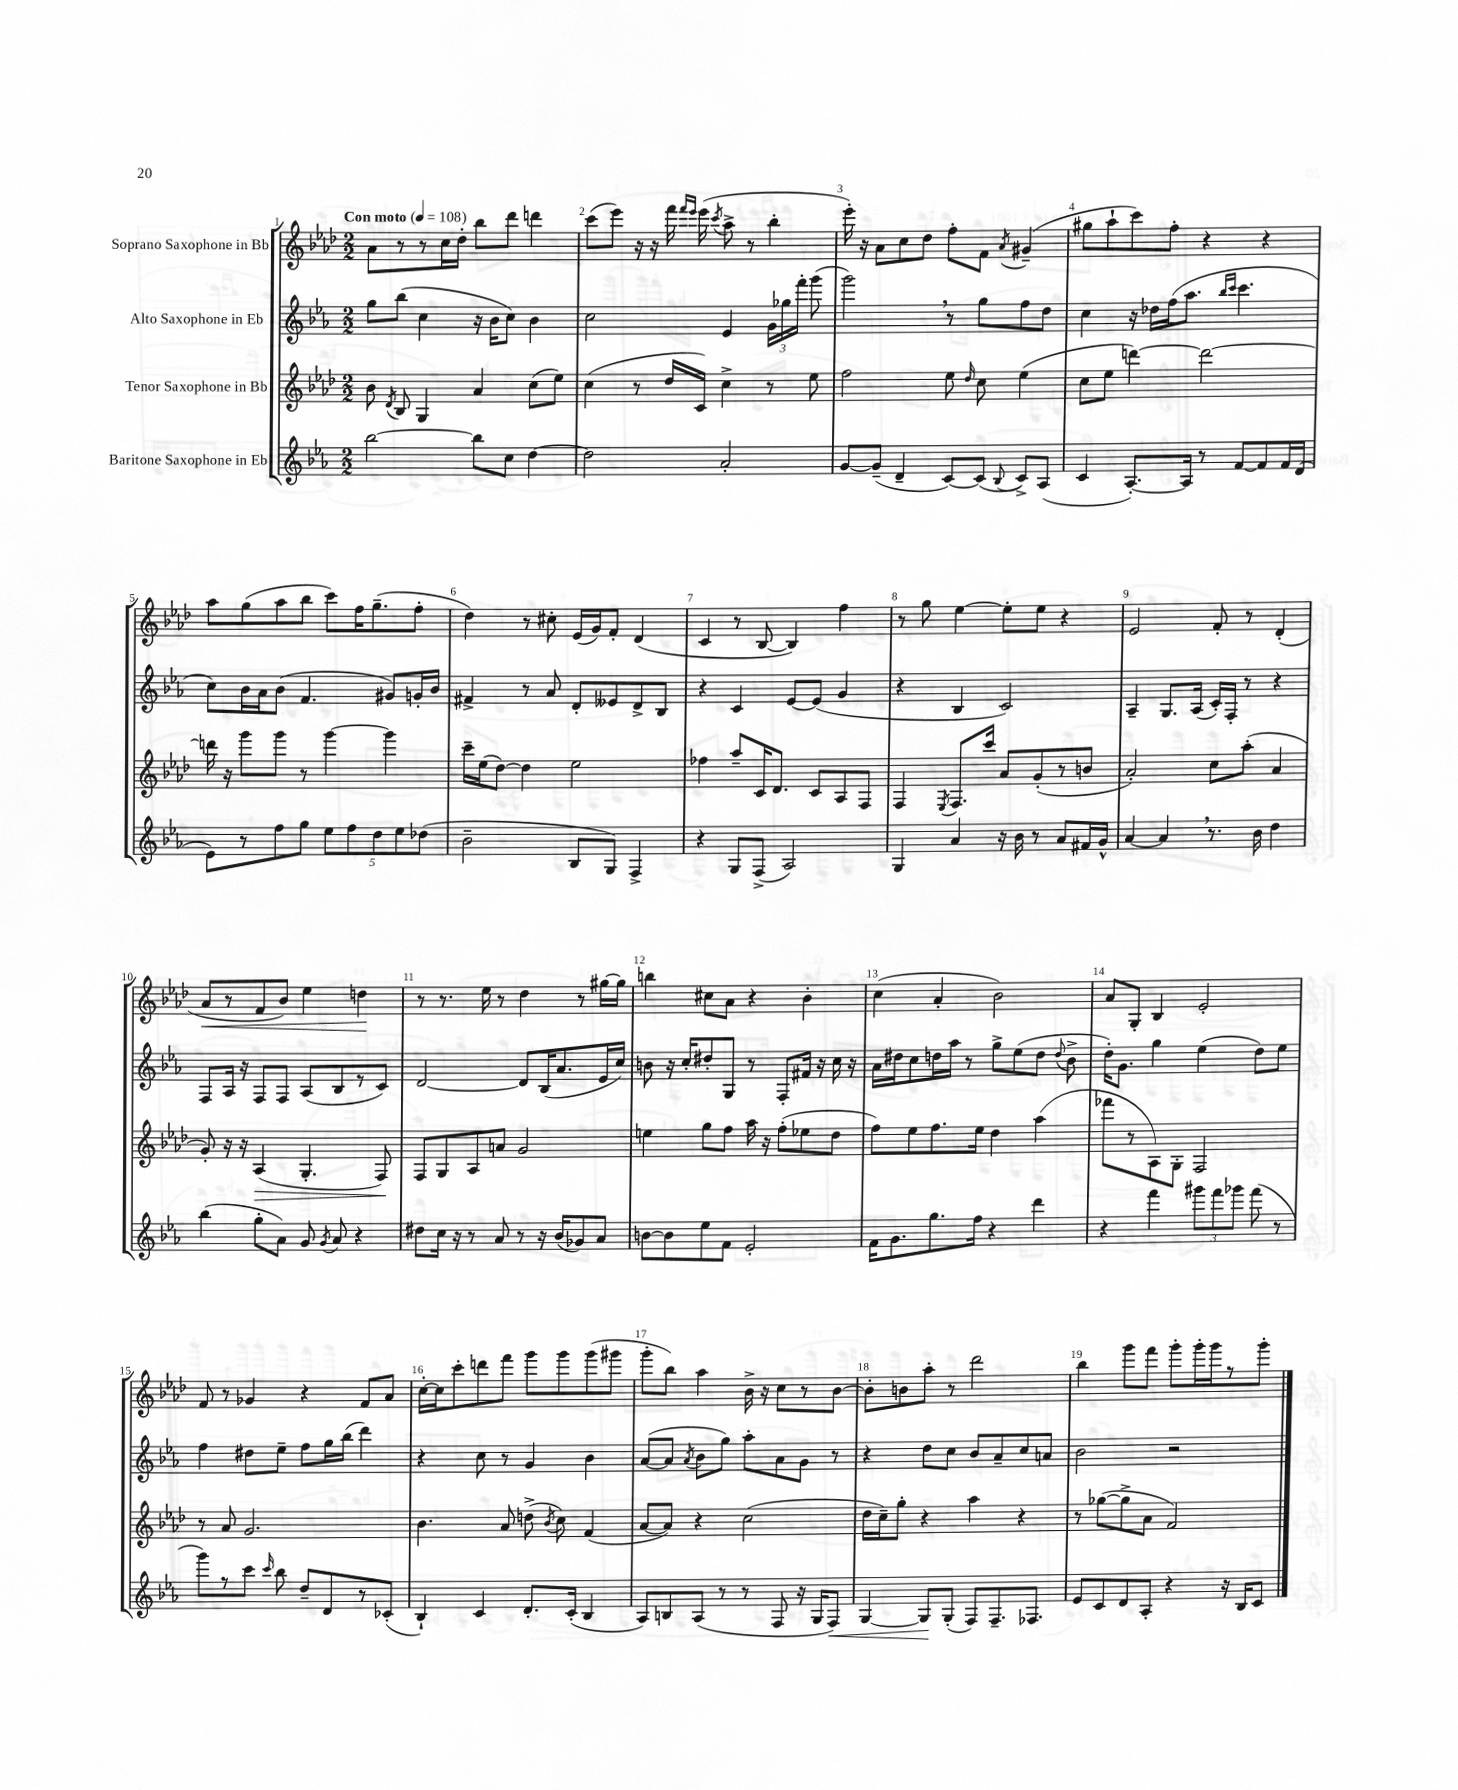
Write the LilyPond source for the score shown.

<<
\new StaffGroup <<
\new Staff = "s0" \with { instrumentName = "Soprano Saxophone in Bb" } {
    \clef treble \key aes \major \numericTimeSignature \time 2/2 \tempo "Con moto" 4 = 108
    \autoBeamOff aes'8[ r8 r8 c''16 des''16]-. bes''8[ des'''8] d'''4 |
    c'''8[( ees'''8]) r16 r16 f'''16 \grace { f'''16[ ees'''16] } ees'''16( \acciaccatura { c'''8 } aes''8-> r8 bes''4-. |
    ees'''16-.) r16 aes'8[ c''8 des''8] f''8[-. f'8] \acciaccatura { aes'8 } gis'4--( |
    gis''8[ aes''8-! c'''8) f''8]-. r4 r4 |
    aes''8[ g''8( aes''8 bes''8] c'''8[) f''16 g''8.--( f''8]-. |
    des''4) r8 cis''8-. ees'16[( g'16) f'8]-. des'4( |
    c'4 r8 bes8~ bes4) f''4 |
    r8 g''8 ees''4~ ees''8[-. ees''8] r4 |
    ees'2 f'8-. r8 des'4-.( |
    aes'8[\< r8 f'8 bes'8]) ees''4 d''4\! |
    r8 r8. ees''16 r8 des''4 r8 gis''16[~ gis''16] |
    b''4 cis''8[ aes'8] r4 bes'4-. |
    c''4( aes'4-. bes'2) |
    aes'8[ g8]-. bes4 ees'2-. |
    f'8 r8 ges'4 r4 f'8[ aes'8] |
    c''16[~-. c''16 c'''8-. d'''8 f'''8] g'''8[ g'''8 g'''8( gis'''8] |
    g'''8[-. bes''8]) aes''4 bes'16-> r16 c''8[ r8 bes'8]~ |
    bes'8[-. b'8 aes''8]-. r8 des'''2 |
    bes''4 g'''8[ f'''8] g'''8[-. g'''16-. g'''16 r8 g'''8]-. \bar "|." |
}
\new Staff = "s1" \with { instrumentName = "Alto Saxophone in Eb" } {
    \clef treble \key ees \major \numericTimeSignature \time 2/2
    \autoBeamOff g''8[ bes''8]( c''4 r16 bes'16[ c''8]) bes'4 |
    c''2 ees'4 \tuplet 3/2 { g'16[ ges''16 f'''16]-. } g'''8( |
    g'''2) \breathe r8 g''8[ f''8 d''8] |
    c''4 r16 des''16[ f''16( aes''8.] \grace { bes''16[ c'''16] } c'''4. |
    c''8[) bes'16 aes'16 bes'8]( f'4. gis'8[) g'16-. bes'16] |
    fis'4-> r8 aes'8 d'8[-. eeses'8 d'8-> bes8] |
    r4 c'4 ees'8[~ ees'8]( g'4 |
    r4 bes4 c'2) |
    aes4-- g8.[ aes16]( c'16[-.) f16]-. r8 r4 |
    f8[ aes16] r16 f8[ f8] aes8[( bes8 r8 c'8]) |
    d'2~ d'8[ bes16( aes'8. ees'16 c''16]) |
    b'8 r16 c''16[-. dis''8-. g8] r8 f8[-. fis'16] r16 c''16 r16 |
    aes'16[ dis''16 c''8 d''16 aes''16] r8 g''8[-> ees''8( d''8] \appoggiatura { d''8 } bes'8-> |
    d''16[-.) g'8.] g''4 ees''4( d''8[) ees''8] |
    f''4 dis''8[ ees''8]-- f''8[ g''16 bes''16]( d'''4) |
    r4 c''8 r8 g'4 bes'4 |
    aes'8[~( aes'8] \acciaccatura { aes'8 } bes'8[ g''8]) aes''8[-. aes'8 g'8] r8 |
    r4 d''8[ c''8] bes'8[ aes'8-- c''8 a'8] |
    bes'2 r2 \bar "|." |
}
\new Staff = "s2" \with { instrumentName = "Tenor Saxophone in Bb" } {
    \clef treble \key aes \major \numericTimeSignature \time 2/2
    \autoBeamOff bes'8 \acciaccatura { des'8 } bes8 g4 aes'4 c''8[( ees''8]) |
    c''4( r8 des''16[ c'16]) c''4-> r8 ees''8 |
    f''2 ees''8 \grace { des''16 } c''8 ees''4( |
    c''8[ ees''8] d'''4~) d'''2~ |
    d'''16 r16 g'''8[ g'''8] r8 g'''4~ g'''4 |
    c'''16[-- ees''16( des''8]~) des''4 ees''2 |
    fes''4 aes''8[-- c'16 des'8.] c'8[ aes8 f8] |
    f4 \acciaccatura { ees8 } f8.[ c'''16] aes'8[ g'8-.( r8 b'8] |
    aes'2-.) c''8[ aes''8]-.( aes'4 |
    g'8-.) r16 r16 aes4\>( g4.-. f8\!) |
    f8[ g8 aes8 a'8] g'2 |
    e''4 g''8[ f''8] aes''16 r16 f''8[-.( ees''8 des''8] |
    f''8[) ees''8 f''8. ees''16] des''4 aes''4( |
    fes'''8[ r8 aes8) g8]-. f2 |
    r8 aes'8 g'2. |
    bes'4. aes'8 d''8->( \acciaccatura { bes'8 } c''8) f'4( |
    aes'8[~ aes'8]) r4 c''2( |
    des''16[ c''16--) g''8]-. r4 aes''4 r4 |
    r8 ges''8[~( ges''8-> aes'8] f'2) \bar "|." |
}
\new Staff = "s3" \with { instrumentName = "Baritone Saxophone in Eb" } {
    \clef treble \key ees \major \numericTimeSignature \time 2/2
    \autoBeamOff bes''2~ bes''8[ c''8] d''4~ |
    d''2 aes'2-. |
    g'8[~ g'8]--( d'4-- c'8[~) c'8]( \appoggiatura { bes8 } c'8[->) aes8]( |
    c'4 aes8.[~-.) aes16] r8 f'8[~ f'8 f'16 d'16]( |
    ees'8[) r8 f''8 g''8] \tuplet 5/4 { ees''8[ f''8 d''8 ees''8 des''8]( } |
    bes'2-- bes8[ g8]) f4-> |
    r4 g8[ f8]->( aes2) |
    g4 aes'4 r16 bes'16 r8 aes'8[ fis'16 g'16]-^ |
    aes'4~ aes'4 \breathe r8. bes'16 d''4 |
    bes''4( g''8[-. aes'8]) g'8 \acciaccatura { g'8 } aes'8 r4 |
    dis''8[ c''16] r16 r8 aes'8 r8 r16 bes'16[( ges'8) aes'8] |
    b'8[~ b'8 ees''8 f'8] ees'2-. |
    f'16[ g'8. g''8. f''16] r4 d'''4 |
    r4 f'''4 \tuplet 3/2 { gis'''8[ f'''8 ges'''8] } f'''8( r8 |
    g'''8[) r8 c'''8] \grace { c'''16 } bes''8 d''8[-- d'8 r8 ces'8]-.( |
    bes4-!) c'4 d'8.[-. c'16]-.( bes4 |
    aes8[) b8 aes8]( r8 r8 f8 r16 g16[ f8]\<) |
    g4~ g8[\! g8]-.( f8[) f8.-- fes8.] |
    ees'8[ c'8 d'8 aes8]-. r4 r16 bes16[ c'8] \bar "|." |
}
>>
>>
\layout { \context { \Score \override BarNumber.break-visibility = ##(#f #t #t) barNumberVisibility = #all-bar-numbers-visible } }
